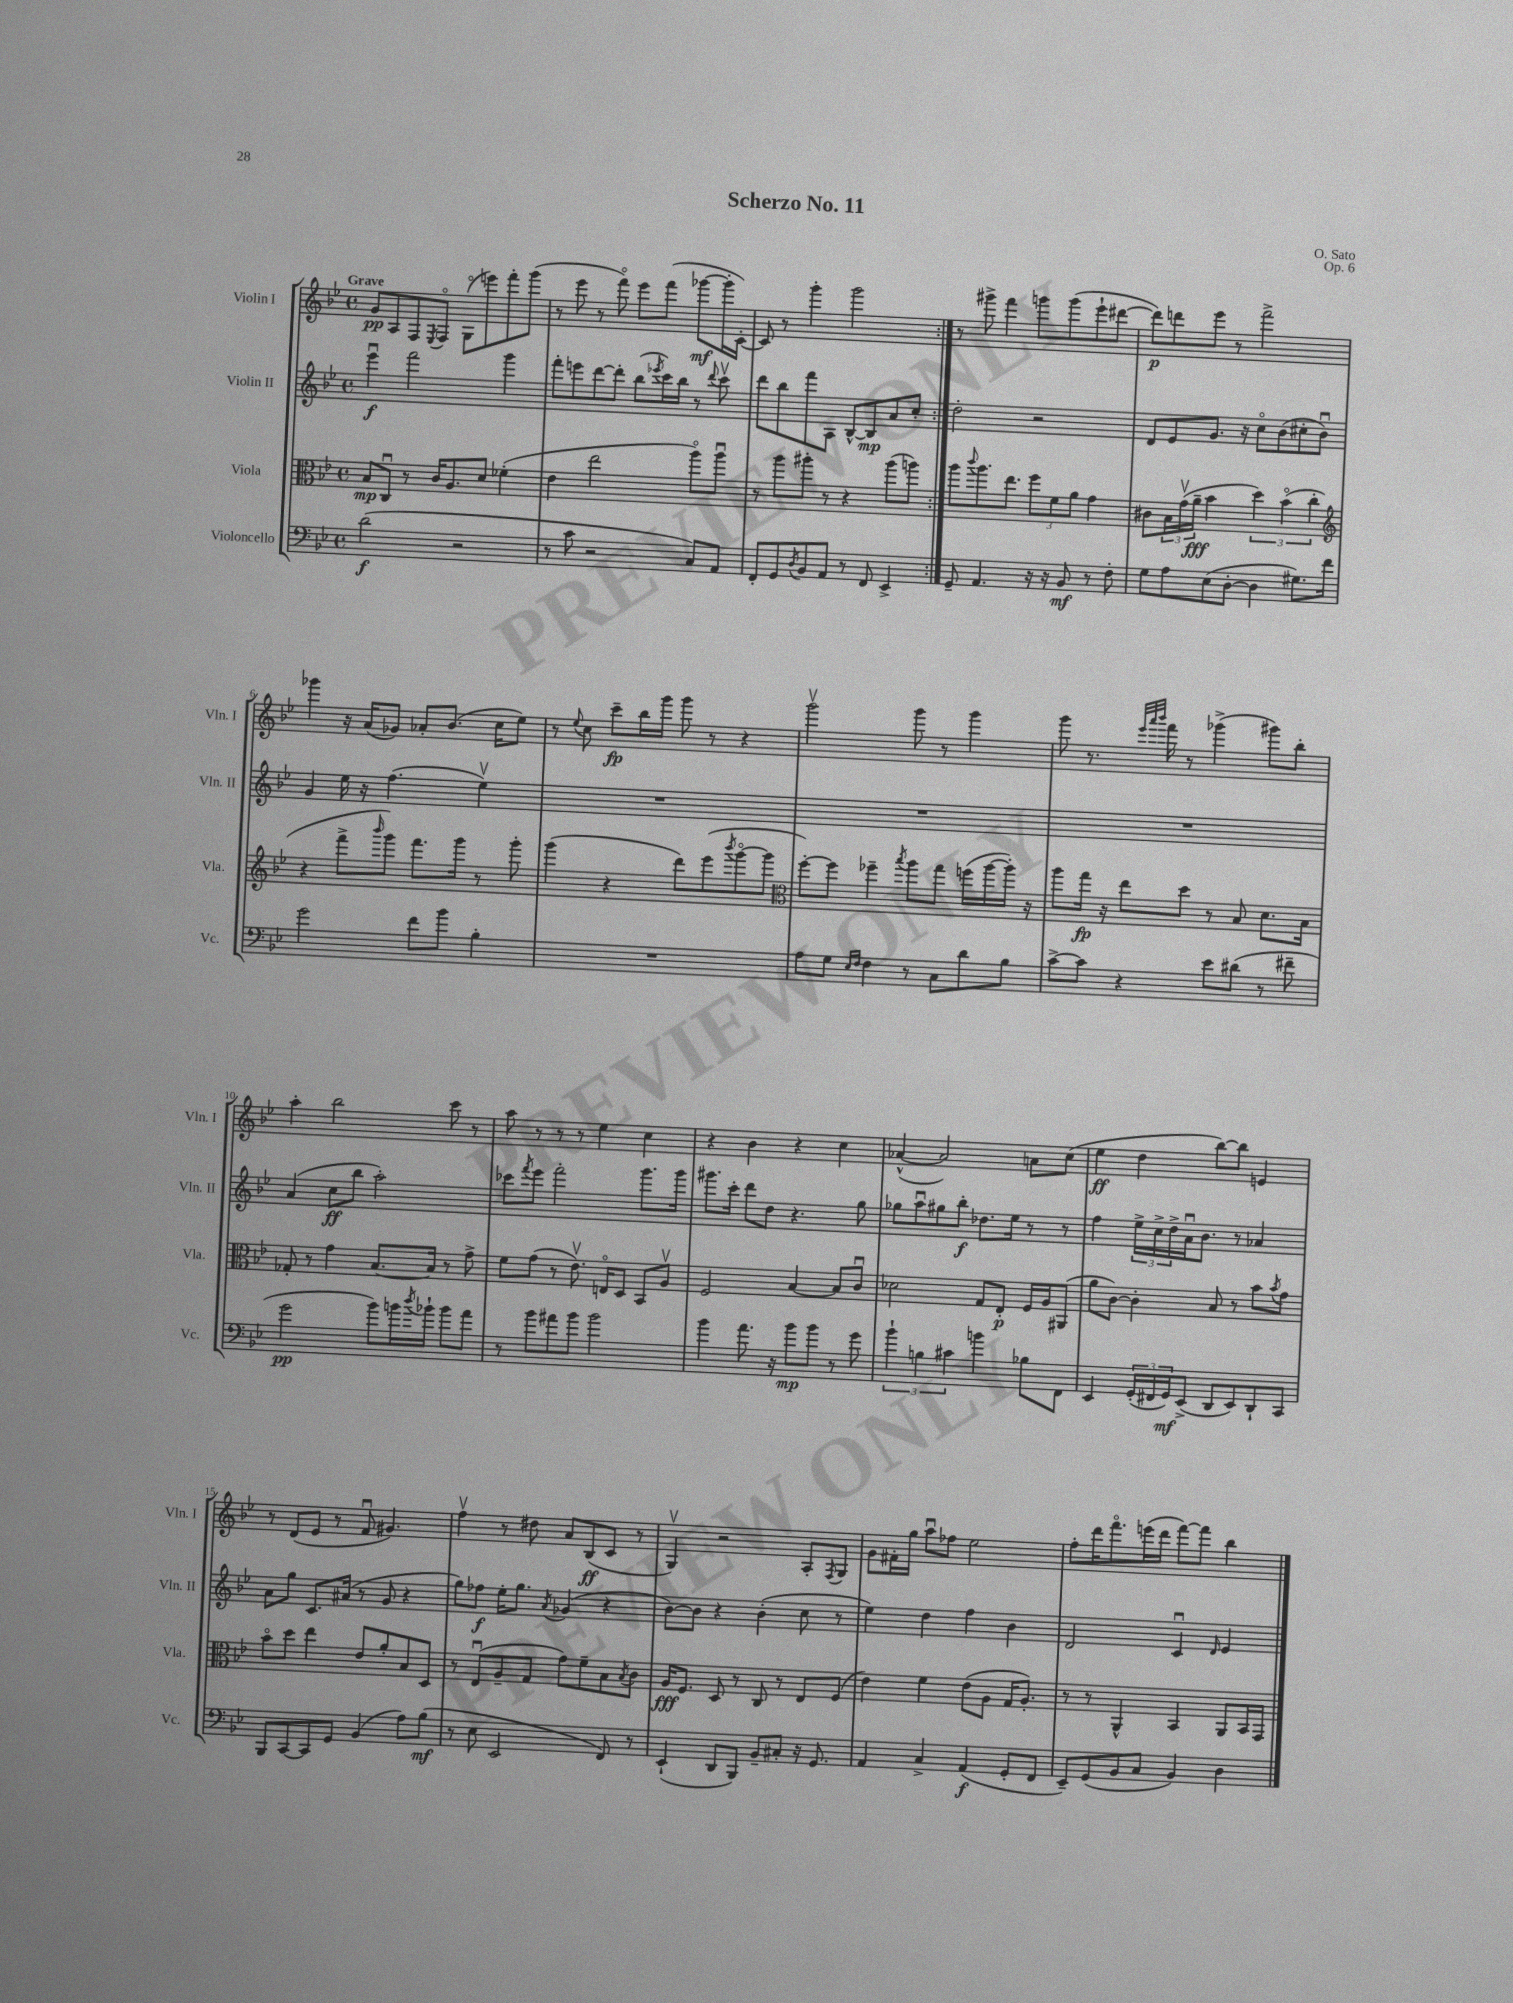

**kern	**kern	**kern	**kern
*staff4	*staff3	*staff2	*staff1
*clefF4	*clefC3	*clefG2	*clefG2
*k[b-e-]	*k[b-e-]	*k[b-e-]	*k[b-e-]
*M4/4	*M4/4	*M4/4	*M4/4
*met(c)	*met(c)	*met(c)	*met(c)
(2d	8B-	4eee-u	8g
.	8Cu	.	8A
.	8r	2fff	8F
.	.	.	8qE-
.	16c	.	8Fo
.	8.A	.	.
2r	.	.	(8Go
.	8d	.	8eee)
.	(4f-'	4ggg	8fff'
.	.	.	(8ggg
=	=	=	=
8r	4e-	8fff'	8r
8c	.	8eee	8eee-
2r	2ee-	[8ddd	8r
.	.	8ddd']	8fffo)
.	.	(8bb-	8eee-
.	.	8qeee-	.
.	.	16ccc)	(8fff
.	.	16bb-	.
8C)	8aao)	8r	[8ggg-
.	.	8qqddd	.
8AA	8aau	8cccv	16ggg-']
.	.	.	[16c')
=	=	=	=
8FF'	8r	8ddd	8c]
8GG	8aa	8bb-	8r
8qD	.	.	.
8BB-	8aa#'	8fff	4ggg'
8AA	8r	8A	.
8r	4r	[8B-^^	2ggg
8FF	.	8B-]	.
4EE-^	(8aa#	8a	.
.	8aa)	8cc'	.
=:|!	=:|!	=:|!	=:|!
8GG~	8aa	2dd'	8r
.	8qqccc	.	.
4.AA	8.aa	.	8ggg#^
.	.	.	4fff
.	8.ee-	.	.
16r	12ff	2r	8ggg
16r	.	.	.
.	12f	.	.
8BB-	.	.	(8ggg
.	12a	.	.
8r	4g	.	8eee-`
8F'	.	.	[8ddd#
=	=	=	=
8G	8c#	8d	8ddd#])
8A	24B-	8e-	8ddd
.	(24gv	.	.
.	24a~	.	.
(8E-	4b-	8.g	8eee-
[8D'	.	.	8r
.	.	16r	.
4D]	6dd)	8cco	2fff^
.	.	(8b-	.
.	(6b-o	.	.
8.G#)	.	8cc#'	.
.	6cc'	.	.
.	.	8b-u)	.
16f	.	.	.
=	=	=	=
*	*clefG2	*	*
2g	4r	4g	4ggg-
.	8fff^	16ee-	16r
.	.	16r	(16a
.	16qqbbb-	.	.
.	8ggg)	(4.ff	8g-)
8f	8.fff	.	8a-'
8b-	.	.	(8.b-
.	16ggg	.	.
4B-'	8r	4ee-v)	.
.	.	.	16cc
.	8ggg'	.	8ee-)
=	=	=	=
1r	(4ggg	1r	8r
.	.	.	8qqee-
.	.	.	8cc
.	4r	.	8ccc~
.	.	.	16bb-
.	.	.	16ggg
.	8ddd)	.	8ggg
.	(8eee-	.	8r
.	8qbbb-	.	.
.	[8gggo	.	4r
.	8ggg]	.	.
=	=	=	=
*	*clefC3	*	*
8A	[8ff')	1r	2gggv
8G	8ff]	.	.
16qqE-	.	.	.
16qqF	.	.	.
4F	4ff-~	.	.
.	8qbb-	.	.
8r	8aa	.	8ggg
8C	8gg	.	8r
8d	(16ff	.	4ggg
.	[16aa	.	.
8B-	16aa'])	.	.
.	16r	.	.
=	=	=	=
[8c^	8aa	1r	8ggg
8c]	16gg	.	8.r
.	16r	.	.
4r	8ee-	.	.
.	.	.	32qqeee-
.	.	.	32qqaaa
.	.	.	32qqbbb-
.	.	.	16fff
.	8dd	.	8r
8e-	8r	.	(4ggg-^
(8d#	8B-	.	.
8r	8.d	.	8ggg#)
8f#~	.	.	8bb-'
.	16B-	.	.
=	=	=	=
2g	8G-'	(4a	4aa'
.	8r	.	.
.	4g	8cc	2bb-
.	.	8bb-	.
8b-)	[8.B-	2aa')	.
16b	.	.	.
8qdd	.	.	.
16b-`	16B-]	.	.
8b-	8r	.	8ccc
8a	8g^	.	8r
=	=	=	=
8r	8f	8ccc-	8aa
.	.	8qfff	.
8b-	(8g	8eee-	8r
8a#	8r	2fff'	8r
8b-	8.e-v)	.	8r
2b-	.	.	4ee-
.	16Eo	.	.
.	8D	.	.
.	8BB-	8.ggg	4cc
.	8Av	.	.
.	.	16ggg	.
=	=	=	=
4b-	2F	8.ggg#	4r
.	.	16ccc'	.
8.a	.	8ddd	4b-
.	.	8dd	.
16r	.	.	.
8b-	[4B-	4.r	4r
8b-	.	.	.
8r	8B-]	.	4cc
8g	8cu	8gg	.
=	=	=	=
6b-`	2d-	8gg-	([4a-^^
.	.	8aau	.
6B	.	.	.
.	.	8gg#	2a-])
6c#	.	.	.
.	.	8bb-'	.
4b	8G	8.dd-	.
.	8E-'	.	.
.	.	16ee-	.
8B-	16F	8r	8a
.	16A	.	.
8FF	(8AA#	8r	(8cc
=	=	=	=
4EE-	8a	4ff	4ee-
.	[8c)	.	.
(24GG'	4c']	24ee-^	4dd
24FF#	.	24cc^	.
24GG)	.	24dd^	.
(8EE-^	.	16au	.
.	.	8.b-	.
8DD	8B-	.	[8bb-)
8EE-)	8r	8r	8bb-]
8DD`	8b-	4a-	4e
.	8qb-	.	.
8CC	8g	.	.
=	=	=	=
8BBB-	8b-o	8a	8r
[8CC	8dd	8gg	(8d
8CC]	4ee-	8.c	8e-
8GG	.	.	8r
.	.	(16a#	.
(4BB-	8e-	8r	8fu
.	8a'	8g	4.g#)
8A)	8B-	4r	.
(8B-	8D	.	.
=	=	=	=
8r	8r	8gg)	4ffv
8E-	(8E-u	8ff-	.
2EE-	8A~	16ee-'	8r
.	.	8.gg	.
.	8G	.	8dd#
.	.	8qa	.
.	8g)	(4g-	8a
.	8f~	.	(8B-
8FF)	8B-	4r	8c
.	8qB-	.	.
8r	8c	.	8r
=	=	=	=
(4EE-`	16A	[8b-)	4Gv)
.	8.F	.	.
.	.	8b-]	.
8DD	8D	4r	2r
8BBB-)	8r	.	.
8BB-~	8C	(4b-'	.
8C#'	8r	.	.
16r	8E-	8cc	8A'
8.GG	.	.	.
.	.	.	8qF
.	(8F	8r	8G
=	=	=	=
4AA	4e-)	4ee-)	8g
.	.	.	16f#'
.	.	.	16gg
4C^	4f	4dd	8aau
.	.	.	8ff-
(4AA	(8e-	4ff	2ee-
.	8A	.	.
8GG'	16G	4b-	.
.	8.A')	.	.
8FF	.	.	.
=	=	=	=
8EE-~)	8r	2d	8ff'
(8GG	8r	.	16ddd
.	.	.	8.fffo
8BB-	4AA^^	.	.
8C	.	.	(16eee
.	.	.	16ddd
4BB-)	4BB-	4cu	[8fff)
.	.	.	8fff]
.	.	16qqd	.
4D	8AA	4e-	4bb-
.	16BB-	.	.
.	16GG	.	.
==	==	==	==
*-	*-	*-	*-
